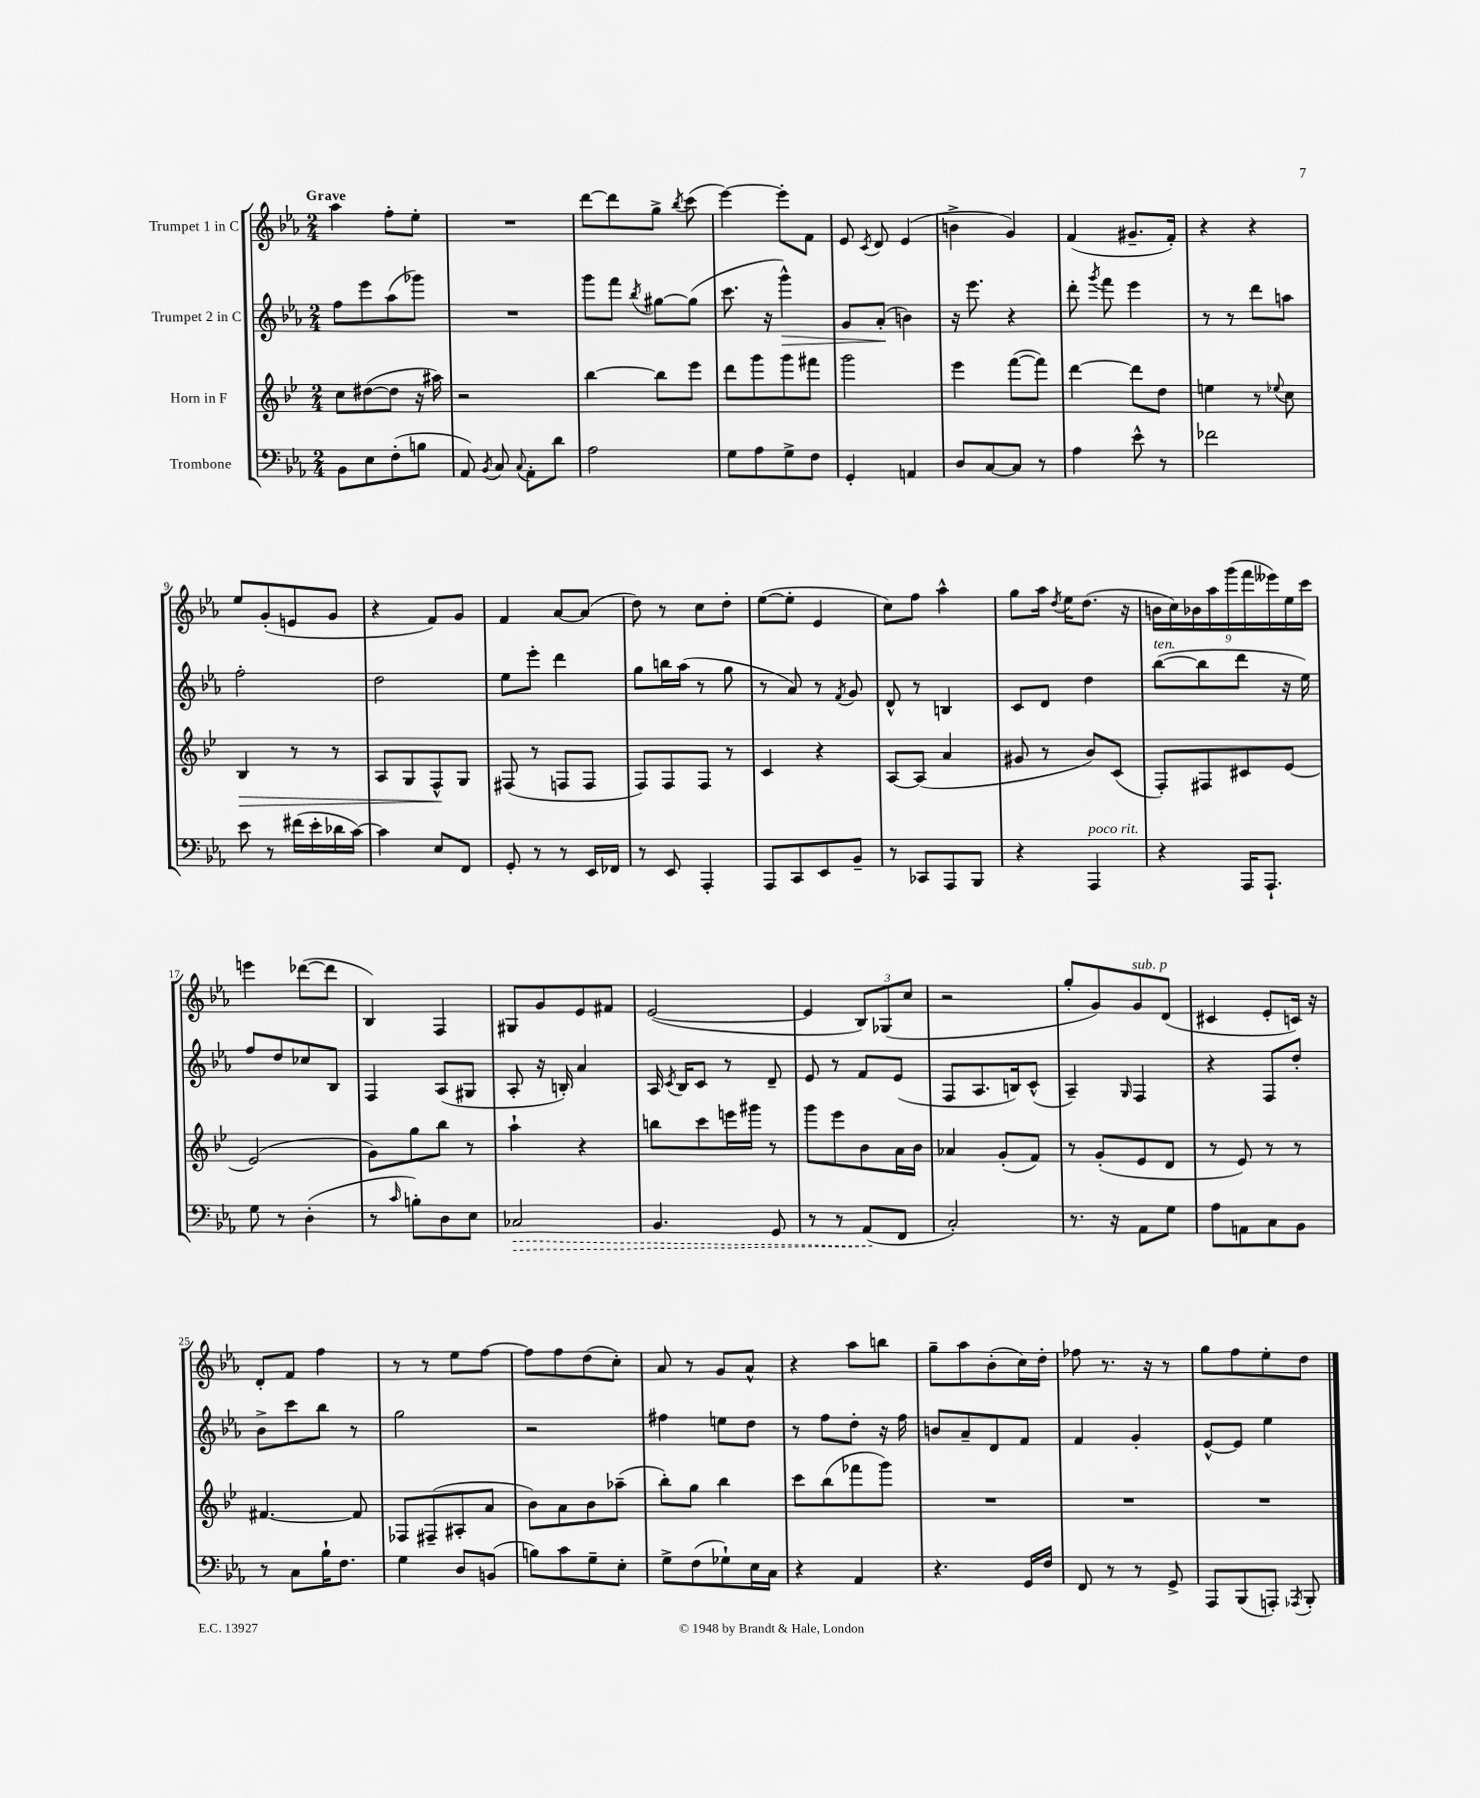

**kern	**kern	**kern	**kern
*staff4	*staff3	*staff2	*staff1
*clefF4	*clefG2	*clefG2	*clefG2
*k[b-e-a-]	*k[b-e-]	*k[b-e-a-]	*k[b-e-a-]
*M2/4	*M2/4	*M2/4	*M2/4
8BB-	8cc	8ff	4aa-
8E-	([8dd#	8eee-	.
(8F'	8dd#]	(8aa-	8ff'
8B	16r	8ggg-)	8ee-'
.	16aa#)	.	.
=	=	=	=
8AA-)	2r	2r	2r
8qBB-	.	.	.
8C	.	.	.
8qqC	.	.	.
8AA-'	.	.	.
8d	.	.	.
=	=	=	=
2A-	[4bb-	8ggg	[8ddd
.	.	8fff	8ddd]
.	.	8qbb-	.
.	8bb-]	[8gg#	8gg^
.	.	.	8qbb-
.	8eee-	(8gg#]	(8ccc
=	=	=	=
8G	8ddd	8.ccc	[4eee-)
8A-	8ggg	.	.
.	.	16r	.
8G^	8ggg	4ggg^^)	8eee-']
8F	8fff#	.	8f
=	=	=	=
4GG'	2ggg	8g	8e-
.	.	.	8qc
.	.	(8a-'	8d
4AA	.	4b)	(4e-
=	=	=	=
8D	4eee-	16r	4b^
.	.	8.eee-	.
[8C	.	.	.
8C]	([8fff	4r	4g)
8r	8fff])	.	.
=	=	=	=
4A-	[4ddd	8ddd'	(4f
.	.	8qggg	.
.	.	8fff	.
8e-^^	8ddd]	4eee-	8.g#~
8r	8dd	.	.
.	.	.	16f')
=	=	=	=
2f-	4ee	8r	4r
.	.	8r	.
.	8r	8ddd	4r
.	8qqee-	.	.
.	8cc	8aa	.
=	=	=	=
8e-	4B-	2ff'	8ee-
8r	.	.	(8g'
(16f#	8r	.	8e
16e-'	.	.	.
16d-	8r	.	8g
[16c)	.	.	.
=	=	=	=
4c]	8A	2dd	4r
.	8G	.	.
8E-	8F^^	.	8f)
8FF	8G	.	8g
=	=	=	=
8GG'	(8F#	8ee-	4f
8r	8r	8eee-'	.
8r	8F	4ddd	[8a-
16EE-	8F	.	(8a-]
16FF-	.	.	.
=	=	=	=
8r	8F)	8gg	8dd)
8EE-	8F	16bb	8r
.	.	(16aa-	.
4AAA-'	8F	8r	8cc
.	8r	8gg	8dd'
=	=	=	=
8AAA-	4c	8r	([8ee-
8CC	.	8a-)	8ee-']
8EE-	4r	8r	4e-
.	.	8qf	.
8BB-~	.	8g	.
=	=	=	=
8r	[8A	8d^^	8cc)
8CC-	(8A]	8r	8ff
8AAA-	4a	4B	4aa-^^
8BBB-	.	.	.
=	=	=	=
4r	8g#	8c	8gg
.	8r	8d	16aa-
.	.	.	8qdd
.	.	.	16ee-
4AAA-	8b-)	4dd	(8.dd
.	(8c	.	.
.	.	.	16r
=	=	=	=
4r	8F')	([8bb-	18b
.	.	.	18cc)
.	.	.	18b-
.	8F#	8bb-]	.
.	.	.	18aa-
.	.	.	(18ggg
16AAA-	8c#	8ddd	.
.	.	.	18fff
8.AAA-`	.	.	.
.	.	.	18eee--)
.	[8e-	16r	.
.	.	.	18ee-
.	.	16ee-)	.
.	.	.	18ccc
=	=	=	=
8G	(2e-]	8ff	4eee
8r	.	8dd	.
(4D'	.	8cc-	([8ddd-
.	.	8B-	8ddd-]
=	=	=	=
8r	8g)	4F	4B-)
16qqc	.	.	.
8B')	8gg	.	.
8D	8bb-	(8A-	4F
8E-	8r	8G#	.
=	=	=	=
2C-	4aa`	8A-'	8G#
.	.	16r	8g
.	.	16B')	.
.	4r	4a-	8e-
.	.	.	8f#
=	=	=	=
4.BB-	8bb	16A-	([2e-
.	.	8qc	.
.	.	16B-	.
.	8ccc	8c	.
.	16eee	8r	.
.	16ggg#	.	.
8GG	8r	8d~	.
=	=	=	=
8r	8ggg	8e-	4e-]
8r	8eee-	8r	.
(8AA-	8b-	8f	12B-)
.	.	.	(12G-
8FF	16a	(8e-	.
.	.	.	12cc
.	16b-	.	.
=	=	=	=
2C')	4a-	8F	2r
.	.	8.A-	.
.	(8g'	.	.
.	.	16B)	.
.	8f)	(8c^^	.
=	=	=	=
8.r	8r	4A-~)	8gg'
.	(8g'	.	8g)
16r	.	.	.
.	.	16qqG	.
8AA-	8e-	4F	8g
8G	8d	.	(8d
=	=	=	=
8A-	8r	4r	4c#
8AA	8e-)	.	.
8C	8r	8F	8e-'
8BB-	8r	8dd'	16c)
.	.	.	16r
=	=	=	=
8r	[4.f#	8b-^	8d'
8C	.	8ccc	8f
16B-`	.	8bb-	4ff
8.F	.	.	.
.	8f#]	8r	.
=	=	=	=
4G	8F-	2gg	8r
.	(8F#~	.	8r
8D	8A#'	.	8ee-
(8BB	8a	.	[8ff
=	=	=	=
8B)	8b-)	2r	8ff]
8c	8a	.	8ff
8G~	8b-	.	(8dd
8E-'	(8aa-~	.	8cc')
=	=	=	=
8G^	8bb-')	4ff#	8a-
(8F	8gg	.	8r
8G-`)	4bb-	8ee	8g
16E-	.	8dd	8a-^^
16C	.	.	.
=	=	=	=
4r	8ccc	8r	4r
.	(8bb-	8ff	.
4AA-	8fff-	8dd'	8aa-
.	8ggg)	16r	8bb
.	.	16ff	.
=	=	=	=
4.r	2r	8b	8gg~
.	.	8a-~	8aa-
.	.	8d	(8b-'
16GG	.	8f	16cc)
16F	.	.	16dd'
=	=	=	=
8FF	2r	4f	8ff-
8r	.	.	8.r
8r	.	4g'	.
.	.	.	16r
8GG^	.	.	8r
=	=	=	=
8AAA-	2r	[8e-^^	8gg
(8BBB-	.	8e-]	8ff
8AAA')	.	4ee-	8ee-'
8qAAA-	.	.	.
8BBB-'	.	.	8dd
==	==	==	==
*-	*-	*-	*-
